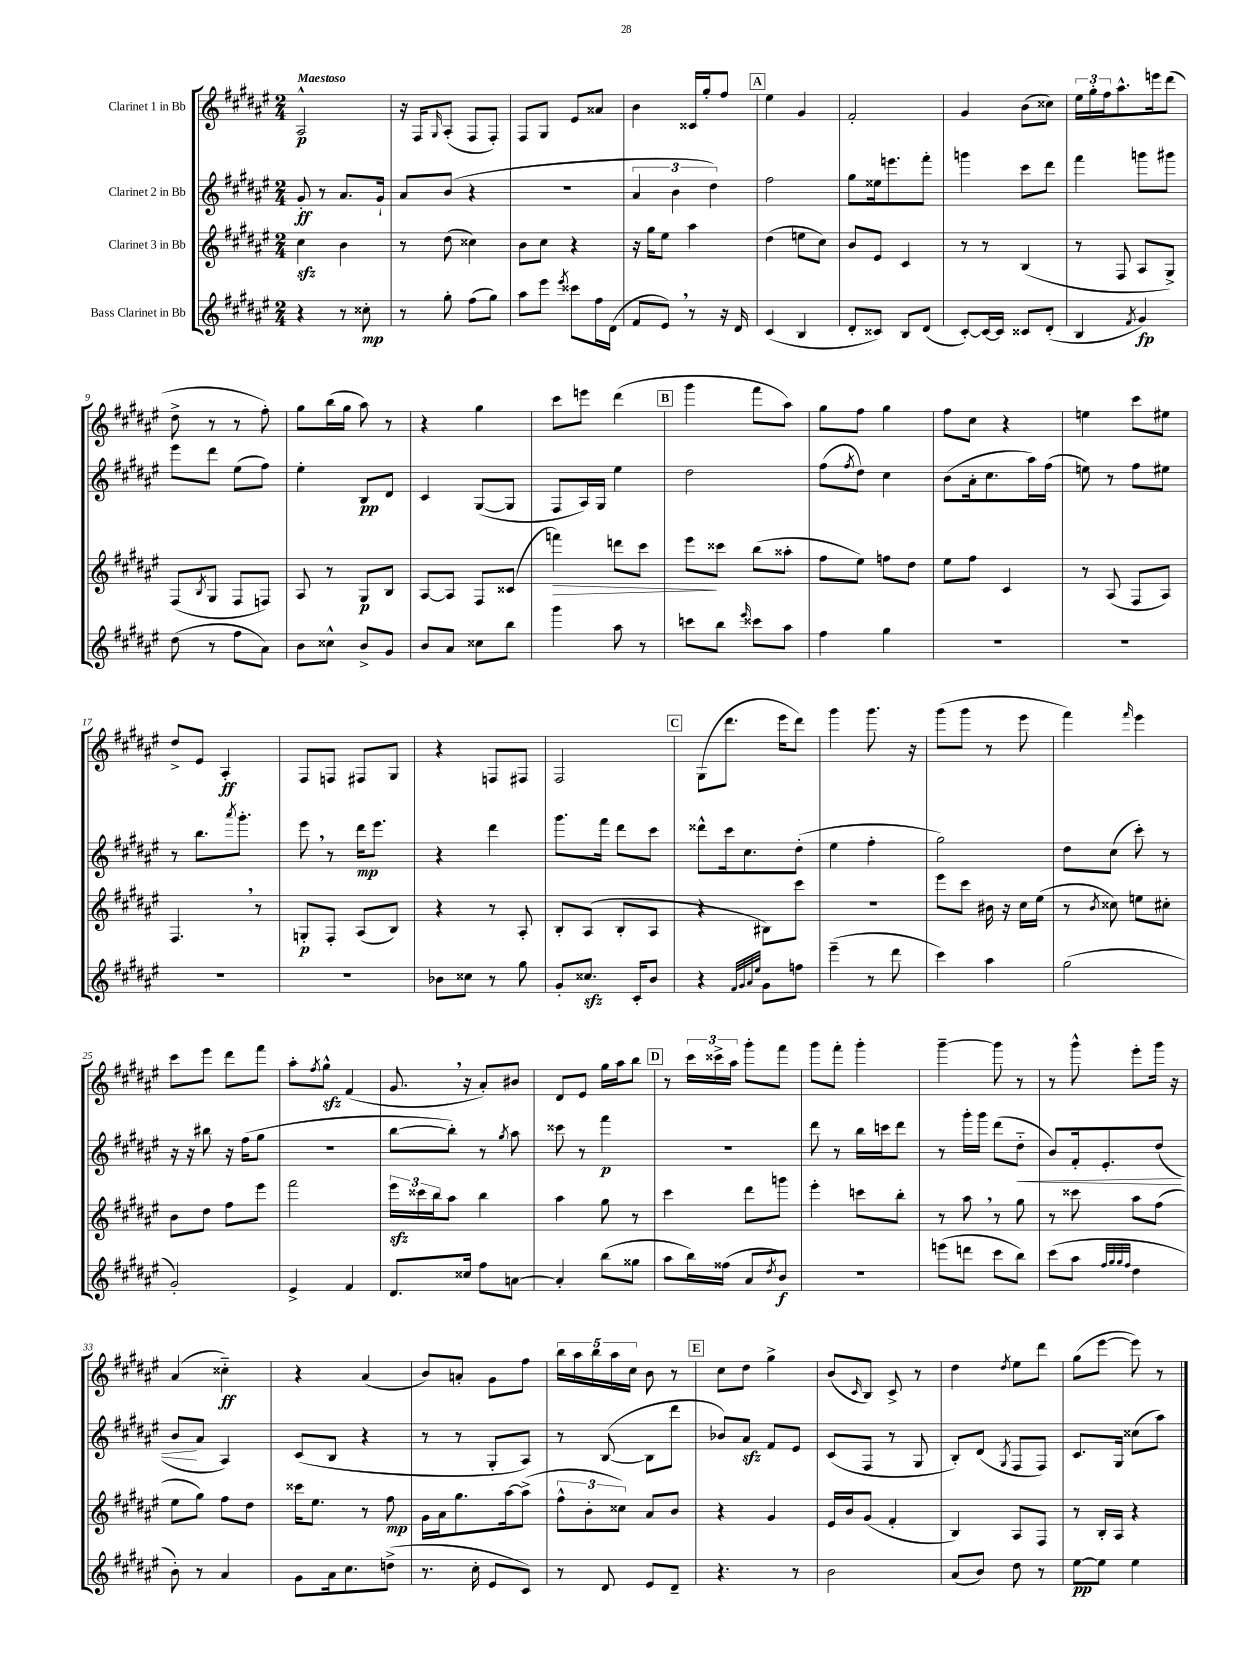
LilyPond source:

<<
\new StaffGroup <<
\new Staff = "s0" \with { instrumentName = "Clarinet 1 in Bb" } {
    \clef treble \key fis \major \numericTimeSignature \time 2/4 \tempo "Maestoso"
    ais2-^\p |
    r16 fis16 \grace { gis16 } ais8-.( fis8 fis8-.) |
    fis8 gis8 eis'8 aisis'8 |
    b'4 cisis'16 gis''16-. fis''8 |
    \mark \markup { \box "A" } eis''4 gis'4 |
    fis'2-. |
    gis'4 b'8( cisis''8) |
    \tuplet 3/2 { eis''16 gis''16-. fis''16 } ais''8.-^ e'''16 dis'''8( |
    dis''8-> r8 r8 fis''8-.) |
    gis''8 b''16( gis''16 ais''8) r8 |
    r4 gis''4 |
    cis'''8 e'''8 dis'''4( |
    \mark \markup { \box "B" } gis'''4 fis'''8 ais''8) |
    gis''8 fis''8 gis''4 |
    fis''8 cis''8 r4 |
    e''4 cis'''8 eis''8 |
    dis''8-> eis'8 ais4-.\ff |
    fis8 f8 fis8 gis8 |
    r4 f8 fis8 |
    fis2 |
    \mark \markup { \box "C" } gis8( dis'''8. eis'''16 dis'''8) |
    gis'''4 gis'''8. r16 |
    gis'''8( gis'''8 r8 eis'''8 |
    fis'''4) \grace { fis'''16 } eis'''4 |
    cis'''8 eis'''8 dis'''8 fis'''8 |
    ais''8-. \acciaccatura { fis''8 } gis''8-^\sfz fis'4( |
    gis'8. \breathe r16 ais'8-.) bis'8 |
    dis'8 eis'8 gis''16 ais''16 b''8 |
    \mark \markup { \box "D" } r8 \tuplet 3/2 { cis'''16 cisis'''16-> ais''16 } gis'''8-. fis'''8 |
    gis'''8 fis'''8-. gis'''4-. |
    gis'''4~-- gis'''8 r8 |
    r8 gis'''8-^ eis'''8-. gis'''16 r16 |
    ais'4( cisis''4-_\ff) |
    r4 ais'4( |
    b'8) a'8-. gis'8 fis''8 |
    \tuplet 5/4 { b''16 ais''16 b''16 ais''16 cis''16 } b'8 r8 |
    \mark \markup { \box "E" } cis''8 dis''8 gis''4-> |
    b'8( \grace { cis'16 } b8) cis'8-> r8 |
    dis''4 \acciaccatura { dis''8 } eis''8 dis'''8 |
    gis''8( eis'''8~ eis'''8) r8 \bar "|." |
}
\new Staff = "s1" \with { instrumentName = "Clarinet 2 in Bb" } {
    \clef treble \key fis \major \numericTimeSignature \time 2/4
    gis'8-.\ff r8 ais'8. gis'16-! |
    ais'8 b'8( r4 |
    r2 |
    \tuplet 3/2 { ais'4 b'4 dis''4) } |
    \mark \markup { \box "A" } fis''2 |
    gis''8 eisis''16 e'''8. fis'''8-. |
    g'''4 cis'''8 dis'''8 |
    fis'''4 g'''8 gis'''8 |
    eis'''8 dis'''8 eis''8( fis''8) |
    eis''4-. b8\pp dis'8 |
    cis'4 gis8~( gis8 |
    fis8 ais16) gis16 eis''4 |
    \mark \markup { \box "B" } dis''2 |
    fis''8( \acciaccatura { fis''8 } dis''8) cis''4 |
    b'8( ais'16-. cis''8. ais''16) fis''16( |
    e''8) r8 fis''8 eis''8 |
    r8 b''8. \acciaccatura { ais'''8 } gis'''8.-. |
    eis'''8 \breathe r8 dis'''16\mp eis'''8. |
    r4 dis'''4 |
    gis'''8. fis'''16 dis'''8 cis'''8 |
    \mark \markup { \box "C" } disis'''8-^ cis'''16 cis''8. dis''8-.( |
    eis''4 fis''4-. |
    gis''2) |
    dis''8 cis''8( cis'''8-.) r8 |
    r16 r16 bis''8 r16 fis''16( gis''8 |
    r2 |
    b''8~ b''8-.) r8 \acciaccatura { gis''8 } ais''8 |
    cisis'''8 r8 fis'''4\p |
    \mark \markup { \box "D" } R2 |
    dis'''8 r8 b''16 c'''16 dis'''8 |
    r8 gis'''16-. gis'''16 dis'''8( dis''8-_\< |
    b'8) fis'16-. eis'8.-. dis''8( |
    b'8\! ais'8 ais4) |
    cis'8( b8 r4 |
    r8 r8 gis8-. ais8) |
    r8 b8~( b8 dis'''8 |
    \mark \markup { \box "E" } bes'8) ais'8\sfz fis'8 eis'8 |
    cis'8( fis8 r8 gis8 |
    b8-.) dis'8( \acciaccatura { gis8 } fis8 fis8) |
    cis'8. gis16 cisis''8( ais''8) \bar "|." |
}
\new Staff = "s2" \with { instrumentName = "Clarinet 3 in Bb" } {
    \clef treble \key fis \major \numericTimeSignature \time 2/4
    cis''4\sfz b'4 |
    r8 dis''8( cisis''4) |
    b'8 cis''8 r4 |
    r16 gis''16 eis''8 ais''4 |
    \mark \markup { \box "A" } dis''4( e''8 cis''8) |
    b'8 eis'8 cis'4 |
    r8 r8 b4( |
    r8 fis8 ais8 gis8->) |
    fis8( \acciaccatura { b8 } gis8 fis8 f8) |
    ais8 r8 gis8\p b8 |
    ais8~ ais8 fis8 cisis'8( |
    f'''4\>) d'''8 cis'''8 |
    \mark \markup { \box "B" } eis'''8\! cisis'''8 b''8( aisis''8-. |
    fis''8 eis''8) f''8 dis''8 |
    eis''8 fis''8 cis'4 |
    r8 ais8( fis8 ais8) |
    fis4. \breathe r8 |
    g8-.\p fis8-. ais8( b8) |
    r4 r8 ais8-. |
    b8-. ais8( b8-. ais8 |
    \mark \markup { \box "C" } r4 bis8) cis'''8 |
    r2 |
    eis'''8 cis'''8 bis'16 r16 cis''16 eis''16( |
    r8 \acciaccatura { b'8 } cisis''8) e''8 cis''8-. |
    b'8 dis''8 fis''8 eis'''8 |
    fis'''2 |
    \tuplet 3/2 { eis'''16\sfz cisis'''16 b''16 } ais''8 b''4 |
    ais''4 gis''8 r8 |
    \mark \markup { \box "D" } cis'''4 dis'''8 g'''8 |
    eis'''4-. c'''8 b''8-. |
    r8 ais''8 \breathe r8 gis''8 |
    r8 cisis'''8 ais''8 fis''8( |
    eis''8 gis''8) fis''8 dis''8 |
    cisis'''16 eis''8. r8 fis''8\mp |
    gis'16 ais'16 gis''8. ais''16~ ais''8->( |
    \tuplet 3/2 { fis''8-^ b'8-. cisis''8) } ais'8 b'8 |
    \mark \markup { \box "E" } r4 gis'4 |
    eis'16 b'16 gis'8( fis'4-. |
    b4) ais8 fis8 |
    r8 b16-. ais16 r4 \bar "|." |
}
\new Staff = "s3" \with { instrumentName = "Bass Clarinet in Bb" } {
    \clef treble \key fis \major \numericTimeSignature \time 2/4
    r4 r8 cisis''8-.\mp |
    r8 gis''8-. fis''8( gis''8) |
    ais''8 eis'''8 \acciaccatura { eis'''8 } cisis'''8 fis''16 dis'16( |
    fis'8 eis'8) \breathe r8 r16 dis'16 |
    \mark \markup { \box "A" } cis'4( b4 |
    dis'8-. cisis'8) b8 dis'8( |
    cis'8~-.) cis'16~ cis'16 cisis'8 dis'8-.( |
    b4 \acciaccatura { fis'8 } gis'4\fp) |
    dis''8( r8 fis''8 ais'8) |
    b'8 cisis''8-^ b'8-> gis'8 |
    b'8 ais'8 cisis''8 b''8 |
    gis'''4 ais''8 r8 |
    \mark \markup { \box "B" } c'''8 b''8 \grace { eis'''16 } cisis'''8 ais''8 |
    fis''4 gis''4 |
    R2 |
    R2 |
    R2 |
    R2 |
    bes'8 cisis''8 r8 gis''8 |
    gis'8-. cisis''8.\sfz cis'16-. b'8 |
    \mark \markup { \box "C" } r4 \grace { fis'32 gis'32 ais'32 eis''32 } gis'8 f''8 |
    eis'''4--( r8 dis'''8 |
    cis'''4) ais''4 |
    gis''2( |
    gis'2-.) |
    eis'4-> fis'4 |
    dis'8. cisis''16 fis''8 a'8~ |
    a'4-. b''8( gisis''8 |
    \mark \markup { \box "D" } ais''8 b''16) fisis''16( ais'8 \acciaccatura { dis''8 } b'8\f) |
    r2 |
    e'''8( d'''8 cis'''8 b''8) |
    cis'''8( ais''8 \grace { fis''32 gis''32 gis''32 fis''32 } dis''4 |
    b'8-.) r8 ais'4 |
    gis'8 ais'16 cis''8. d''8->( |
    r8. cis''16-. eis'8 cis'8) |
    r8 dis'8 eis'8 dis'8-- |
    \mark \markup { \box "E" } r4. r8 |
    b'2 |
    ais'8( b'8) dis''8 r8 |
    eis''8~\pp eis''8 eis''4 \bar "|." |
}
>>
>>
